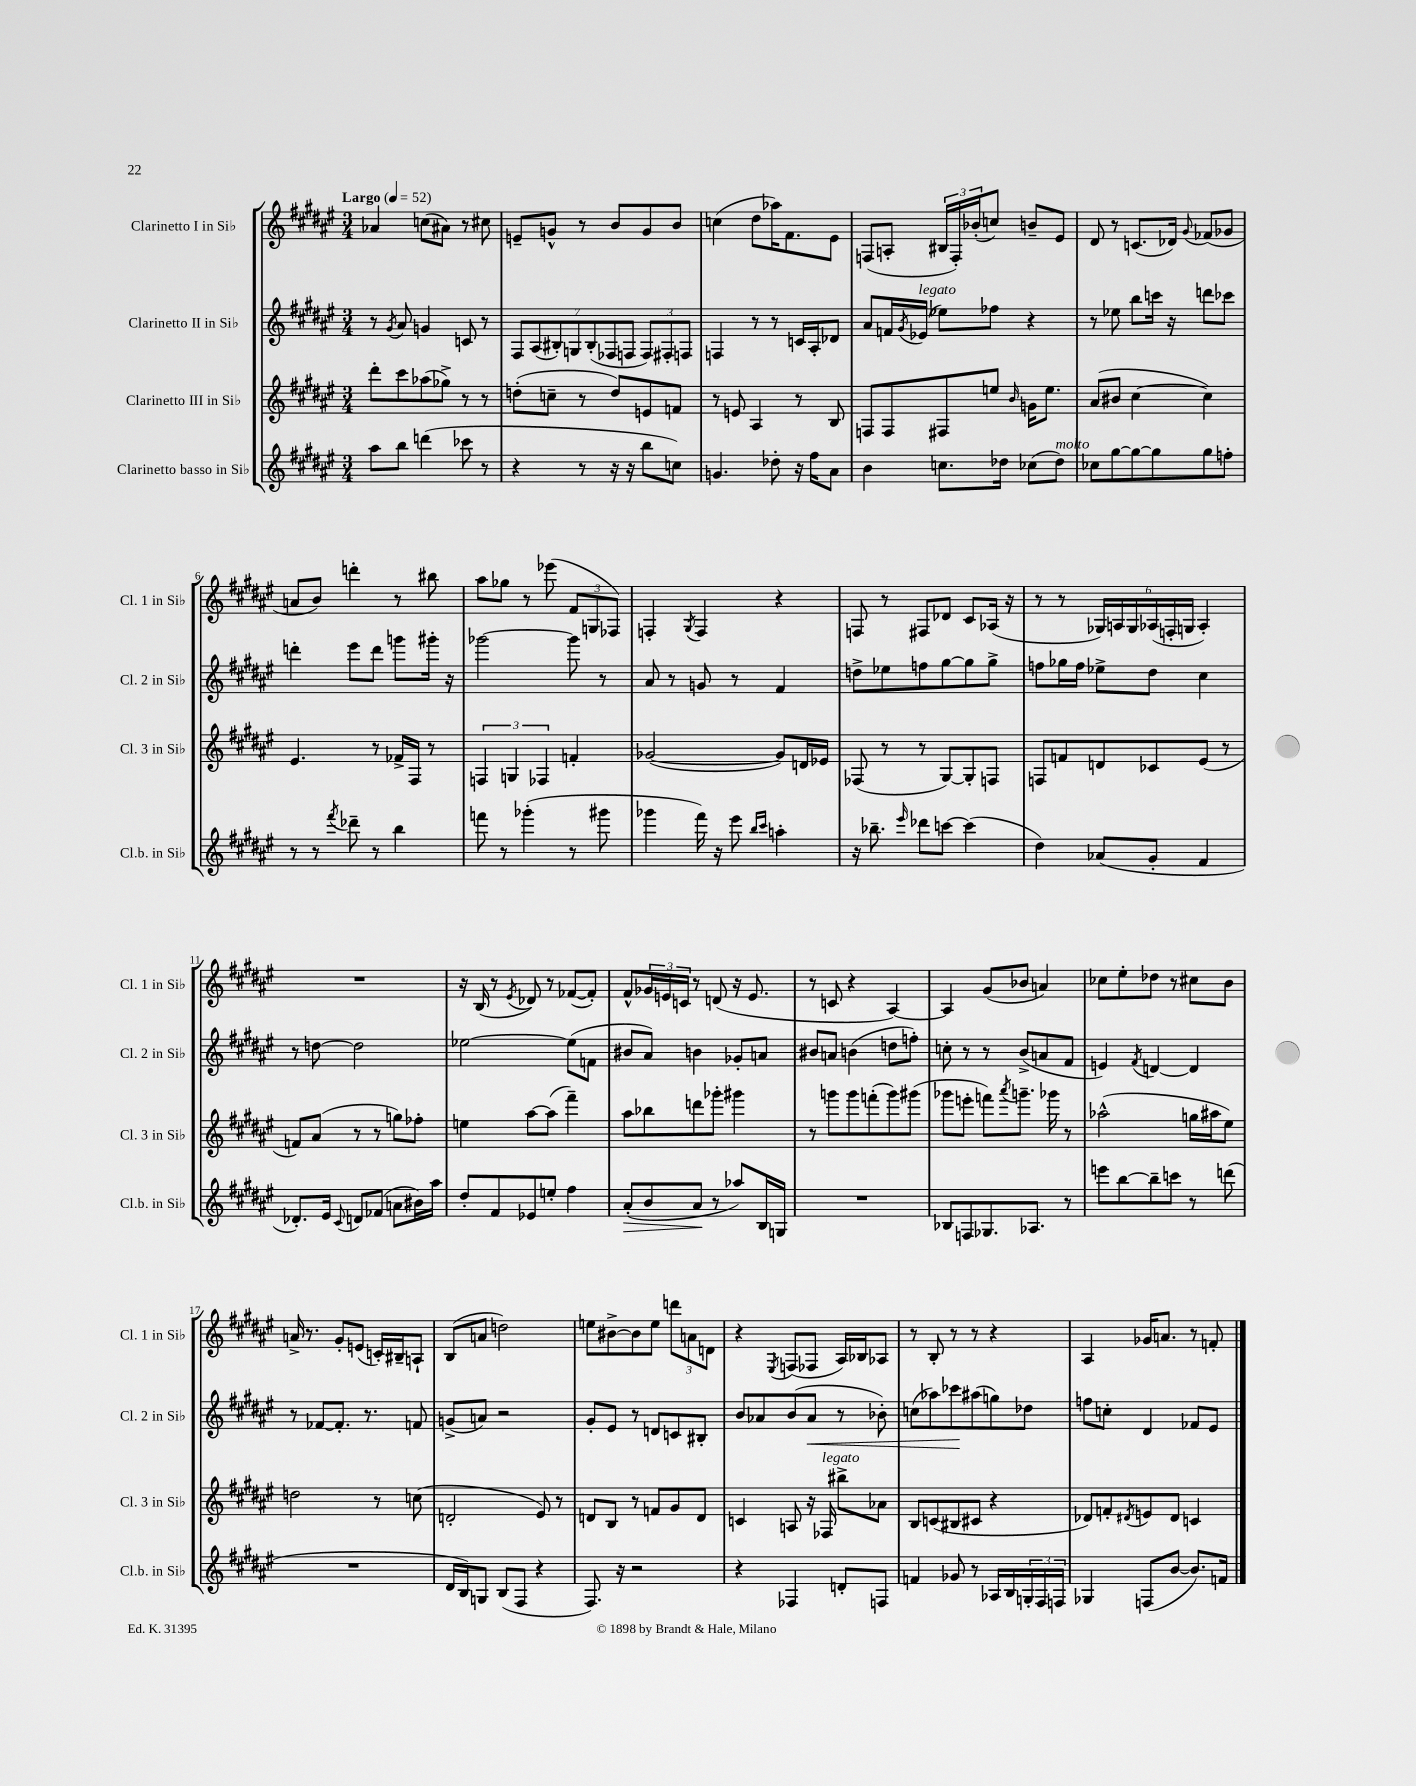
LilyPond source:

<<
\new StaffGroup <<
\new Staff = "s0" \with { instrumentName = "Clarinetto I in Sib" shortInstrumentName = "Cl. 1 in Sib" } {
    \clef treble \key fis \major \numericTimeSignature \time 3/4 \tempo "Largo" 4 = 52
    aes'4 c''8( ais'8) r8 cis''8 |
    e'8-- g'8-^ r8 b'8 g'8 b'8 |
    c''4( dis''8 aes''16) fis'8. eis'8 |
    f8( a8-. \tuplet 3/2 { bis16 f16-.) bes'16-.( } c''8) b'8-- eis'8 |
    dis'8 r8 c'8.( des'16) \appoggiatura { gis'8 } fes'8( ges'8 |
    a'8 b'8) d'''4-. r8 bis''8 |
    ais''8 ges''8 r8 ees'''8( \tuplet 3/2 { fis'8 g8 fes8) } |
    f4-. \acciaccatura { gis8 } f4 r4 |
    f8 r8 fis8 des'8 cis'8 aes16( r16 |
    r8 r8 \tuplet 6/4 { ges16) a16 ges16 aes16( f16-. g16 } aes4-.) |
    R2. |
    r16 b16( r8 \acciaccatura { eis'8 } des'8) r8 fes'8~( fes'8-.) |
    fis'8-^ \tuplet 3/2 { ges'16 e'16 c'16 } r8 d'8( r16 e'8. |
    r8 c'8 r4 ais4~) |
    ais4 gis'8( bes'8 a'4) |
    ces''8 eis''8-. des''8 r8 cis''8 b'8 |
    a'16-> r8. gis'8-. e'8( c'16-.) bis16-- a8-! |
    b8( a'8 d''2) |
    e''8 bis'8~-> bis'8 e''8 \tuplet 3/2 { d'''8 a'8 d'8 } |
    r4 \acciaccatura { eis8 } f8( fes8 ais16) bes16 aes8 |
    r8 b8-. r8 r8 r4 |
    ais4 ges'16 a'8. r8 f'8-. \bar "|." |
}
\new Staff = "s1" \with { instrumentName = "Clarinetto II in Sib" shortInstrumentName = "Cl. 2 in Sib" } {
    \clef treble \key fis \major \numericTimeSignature \time 3/4
    r8 \acciaccatura { gis'8 } ais'8 g'4 c'8 r8 |
    \tuplet 7/4 { fis8 ais8( bis8-.) g8 bis8-.( fes8 f8 } \tuplet 3/2 { f8) fis8-. f8 } |
    f4 r8 r8 c'16 ais16-. des'8 |
    ais'8 f'16 \acciaccatura { gis'8 } ees'16^\markup { \italic "legato" }( ees''8) fes''8 r4 |
    r8 ees''8 b''8 c'''16 r16 d'''8 ces'''8 |
    d'''4-. eis'''8 d'''8 g'''8 gis'''16-. r16 |
    ges'''2~ ges'''8 r8 |
    ais'8 r8 g'8 r8 fis'4 |
    d''8-> ees''8 f''8 gis''8~ gis''8 gis''8-> |
    f''8 ges''16 f''16 ees''8-> dis''8 cis''4 |
    r8 d''8~ d''2 |
    ees''2~ ees''8( f'8 |
    bis'8 ais'8) b'4 ges'8-. a'8 |
    bis'8 a'8 b'4( d''8 f''8-.) |
    c''8-. r8 r8 b'8->( a'8 fis'8 |
    e'4) \acciaccatura { fis'8 } d'4~ d'4 |
    r8 fes'8~ fes'8.-. r8. f'8 |
    g'8->( a'8) r2 |
    gis'8-. eis'8 r8 d'8 c'8 bis8-. |
    b'8 aes'8 b'8( aes'8\< r8 bes'8-.) |
    c''8( aes''8) ces'''8\! ais''8( g''8) des''8 |
    f''8 c''8-. dis'4 fes'8 eis'8 \bar "|." |
}
\new Staff = "s2" \with { instrumentName = "Clarinetto III in Sib" shortInstrumentName = "Cl. 3 in Sib" } {
    \clef treble \key fis \major \numericTimeSignature \time 3/4
    dis'''8-. cis'''8 aes''8( ges''8->) r8 r8 |
    d''8-.( c''8-- r8 d''8) e'8 f'8 |
    r8 e'8 ais4 r8 b8 |
    f8 f8 fis8 e''8 \grace { b'16 } g'16 e''8. |
    ais'8( bis'8 cis''4~ cis''4) |
    eis'4. r8 fes'16-> fis16 r8 |
    \tuplet 3/2 { f4 g4 fes4 } f'4-. |
    ges'2~( ges'8) d'16 ees'16 |
    fes8( r8 r8 gis8~) gis8-. f8 |
    f8 f'8 d'8 ces'8 eis'8( r8 |
    f'8) ais'8( r8 r8 g''8) fes''8-. |
    e''4 ais''8~ ais''8( fis'''4--) |
    ais''8 bes''8 d'''8 ges'''8-. gis'''4 |
    r8 g'''8 g'''8 f'''8-.( g'''8) gis'''8( |
    ges'''8 e'''8-. f'''8) \acciaccatura { ais'''8 } g'''8.-- ges'''16 r8 |
    aes''2-^( g''16 ais''16 eis''8) |
    d''2 r8 c''8( |
    d'2-. eis'8) r8 |
    d'8 b8 r8 f'8 gis'8 d'8 |
    c'4 a8 r16 fes16^\markup { \italic "legato" } bis''8-> aes'8 |
    b8 c'8( bis8 cis'8 r4 |
    des'8) f'8-. \acciaccatura { dis'8 } e'8 dis'8 c'4 \bar "|." |
}
\new Staff = "s3" \with { instrumentName = "Clarinetto basso in Sib" shortInstrumentName = "Cl.b. in Sib" } {
    \clef treble \key fis \major \numericTimeSignature \time 3/4
    ais''8 b''8 d'''4( ces'''8 r8 |
    r4 r8 r16 r16 b''8 c''8) |
    g'4. des''8-. r16 fis''16 ais'8 |
    b'4 c''8. des''16 ces''8( des''8^\markup { \italic "molto" }) |
    ces''8 gis''8~ gis''8~ gis''8 gis''8 f''8-. |
    r8 r8 \acciaccatura { fis'''8 } des'''8-- r8 b''4 |
    f'''8 r8 ges'''4-.( r8 gis'''8 |
    ges'''4 fis'''16) r16 eis'''8 \grace { b''16 cis'''16 } a''4-. |
    r16 bes''8.-- \grace { eis'''16 } des'''8 c'''8~ c'''4( |
    dis''4) aes'8( gis'8-. fis'4 |
    des'8.-.) eis'16 \appoggiatura { cis'8 } d'8 fes'8( a'8 bis'16) ais''16 |
    dis''8-. fis'8 ees'8 e''8-. fis''4 |
    ais'8-.\>( b'8 ais'8\! r8 aes''8) b16 g16 |
    R2. |
    bes8 f8 ges8. aes8. r8 |
    e'''8 b''8~ b''8-- c'''8 r8 d'''8( |
    R2. |
    dis'16 b16) g8 b8( fis8 r4 |
    fis8.) r16 r2 |
    r4 fes4 d'8-. f8 |
    f'4 ges'8 r8 aes16 b16 \tuplet 3/2 { g16-. fis16 f16 } |
    ges4 f8( b'8~ b'8.) f'16 \bar "|." |
}
>>
>>
